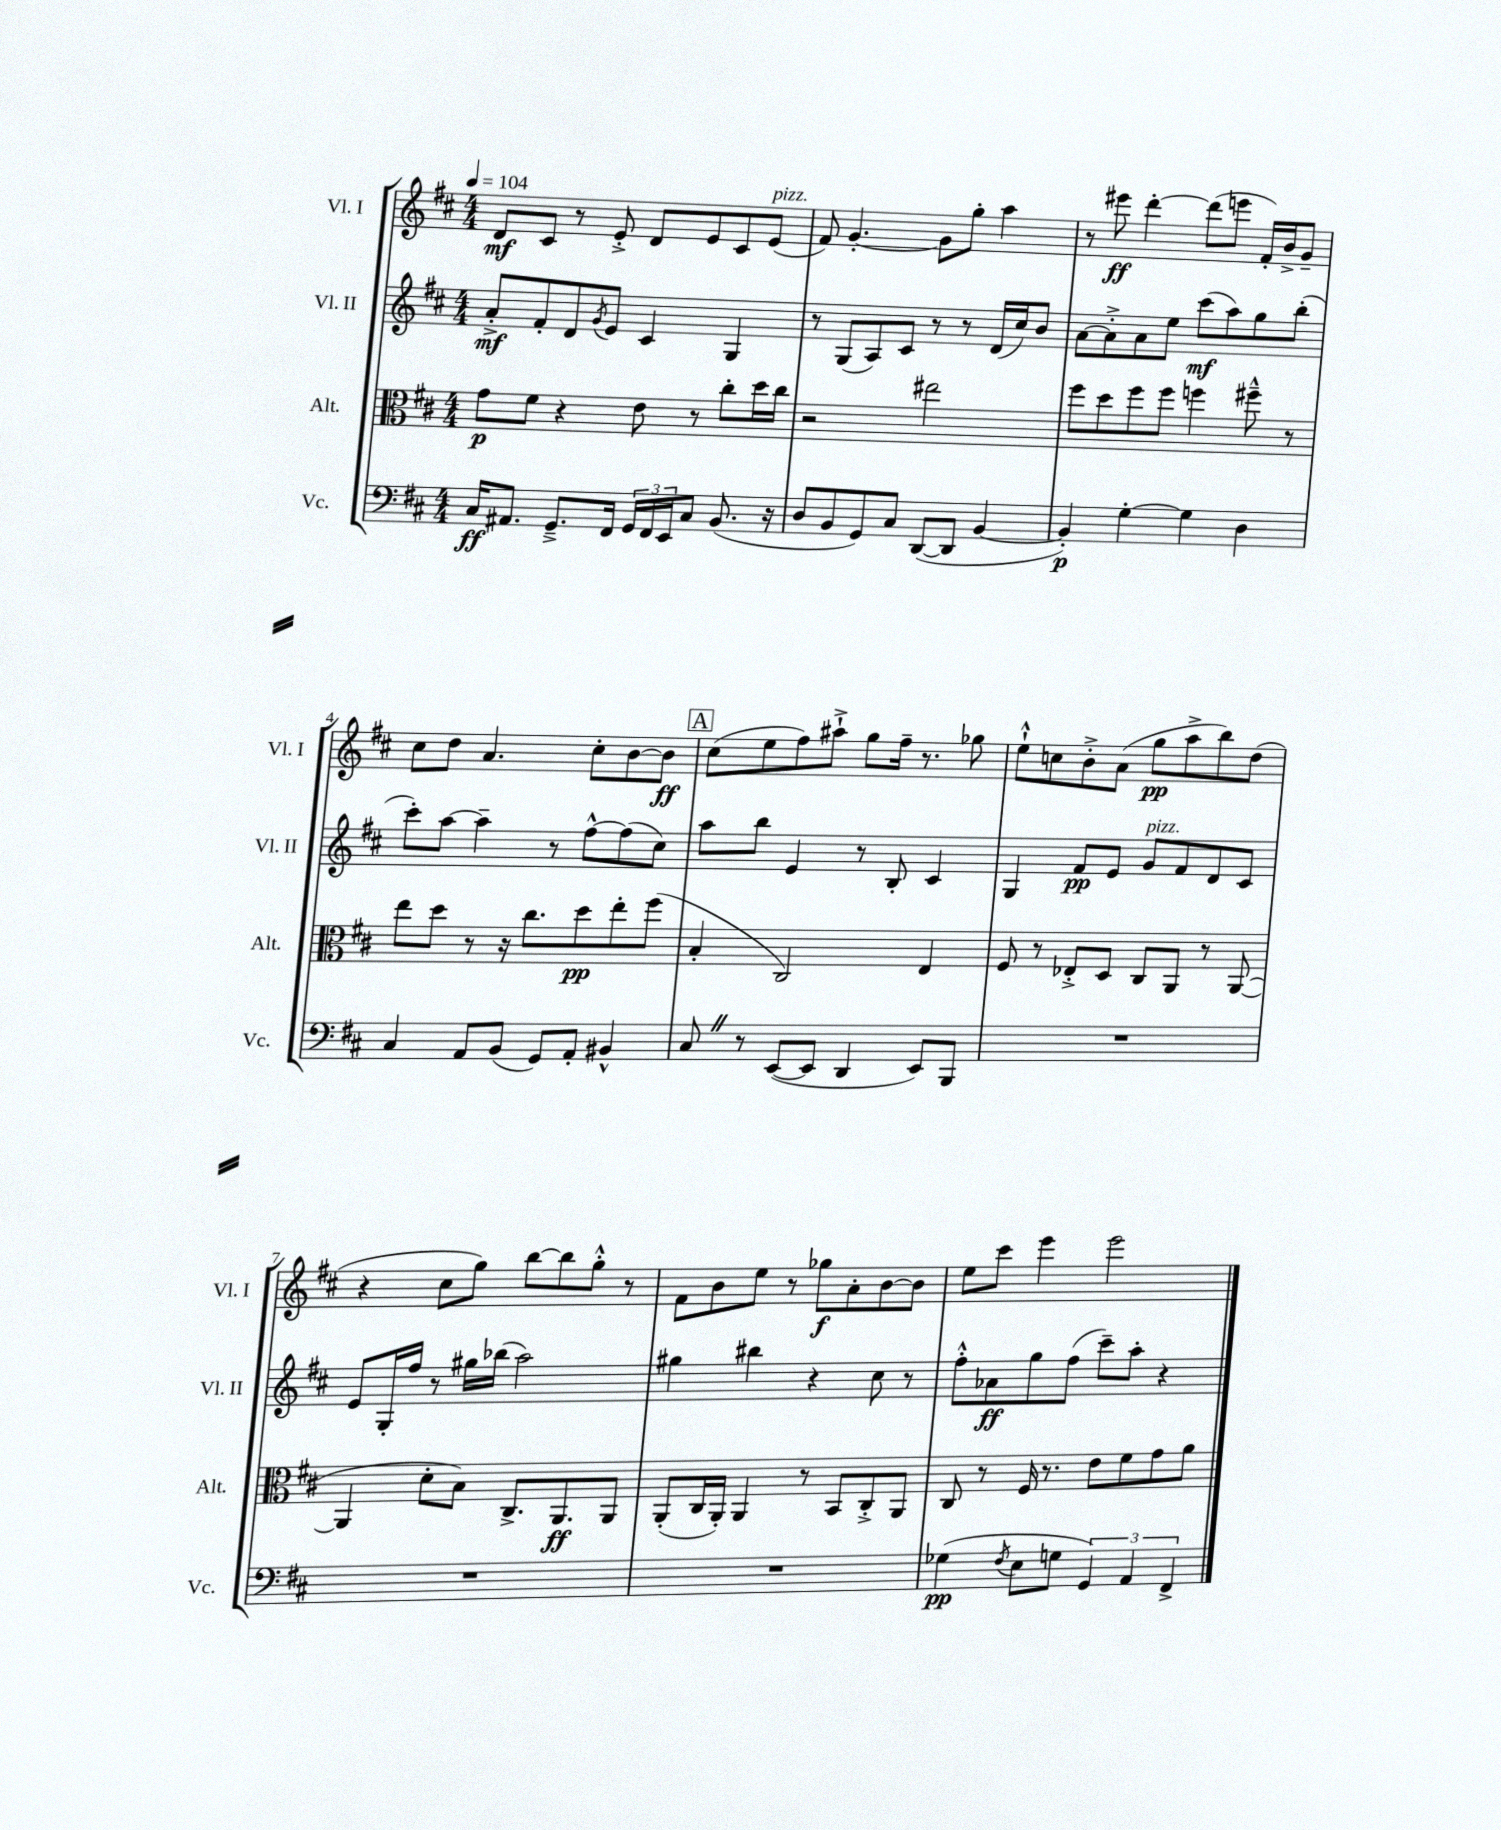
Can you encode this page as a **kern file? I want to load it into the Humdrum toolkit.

**kern	**kern	**kern	**kern
*staff4	*staff3	*staff2	*staff1
*clefF4	*clefC3	*clefG2	*clefG2
*k[f#c#]	*k[f#c#]	*k[f#c#]	*k[f#c#]
*M4/4	*M4/4	*M4/4	*M4/4
*MM104	*MM104	*MM104	*MM104
16C#	8g	8a'^	8d
8.AA#	.	.	.
.	8f#	8f#'	8c#
8.GG~^	4r	8d	8r
.	.	8qg	.
.	.	8e	8e'^
16FF#	.	.	.
24GG	8e	4c#	8d
24FF#	.	.	.
24EE	.	.	.
8C#	8r	.	8e
(8.BB	8cc#'	4G	8c#
.	16dd	.	(8e
16r	16cc#	.	.
=	=	=	=
8D	2r	8r	8f#)
8BB	.	(8G	[4.g'
8GG)	.	8A)	.
8C#	.	8c#	.
([8DD	2ee#	8r	8g]
8DD]	.	8r	8gg'
[4BB	.	(16d	4aa
.	.	16cc#)	.
.	.	8b	.
=	=	=	=
4BB'])	8ff#	[8a	8r
.	8dd	8a'^]	8eee#
[4G'	8ff#	8a	[4ddd'
.	8ff#	8ee	.
4G]	4ff	(8ccc#	(8ddd]
.	.	8aa)	8eee
4D	8ff#~^^	8gg	16f#')
.	.	.	16b^
.	8r	(8bb'	8g~
=	=	=	=
4C#	8ee	8ccc#')	8cc#
.	8dd	[8aa	8dd
8AA	8r	4aa~]	4.a
(8BB	16r	.	.
.	8.cc#	.	.
8GG)	.	8r	.
8AA'	8dd	[8ff#^^	8cc#'
4BB#^^	8ee'	(8ff#]	[8b
.	(8ff#	8cc#)	8b]
=	=	=	=
8C#	4B'	8aa	(8cc#
8r	.	8bb	8ee
([8EE	2C#)	4e	8ff#)
8EE]	.	.	8aa#`^
4DD	.	8r	8gg
.	.	8B'	16ff#~
.	.	.	8.r
8EE)	4E	4c#	.
8BBB	.	.	8gg-
=	=	=	=
1r	8F#	4G	8ee`^^
.	8r	.	8cc
.	8E-'^	8f#	8b'^
.	8D	8e	(8a
.	8C#	8g	8gg
.	8AA	8f#	8aa^
.	8r	8d	8bb)
.	([8AA	8c#	(8dd
=	=	=	=
1r	4AA]	8e	4r
.	.	16G'	.
.	.	16ff#	.
.	8d'	8r	8cc#
.	8B)	16gg#	8gg)
.	.	(16bb-	.
.	8.C#^	2aa)	[8bb
.	.	.	8bb]
.	8.AA	.	.
.	.	.	8gg'^^
.	8AA	.	8r
=	=	=	=
1r	(8AA'	4gg#	8f#
.	16C#	.	8b
.	16AA')	.	.
.	4AA	4bb#	8ee
.	.	.	8r
.	8r	4r	8gg-
.	8BB	.	8a'
.	8C#'^	8cc#	[8b
.	8AA	8r	8b]
=	=	=	=
(4G-	8C#	8ff#'^^	8ee
.	8r	8a-	8ccc#
8qF#	.	.	.
8E	16F#	8gg	4eee
.	8.r	.	.
8G	.	(8ff#	.
6GG)	8e	8ccc#~)	2eee
.	8f#	8aa'	.
6AA	.	.	.
.	8g	4r	.
6FF#^	.	.	.
.	8a	.	.
==	==	==	==
*-	*-	*-	*-
